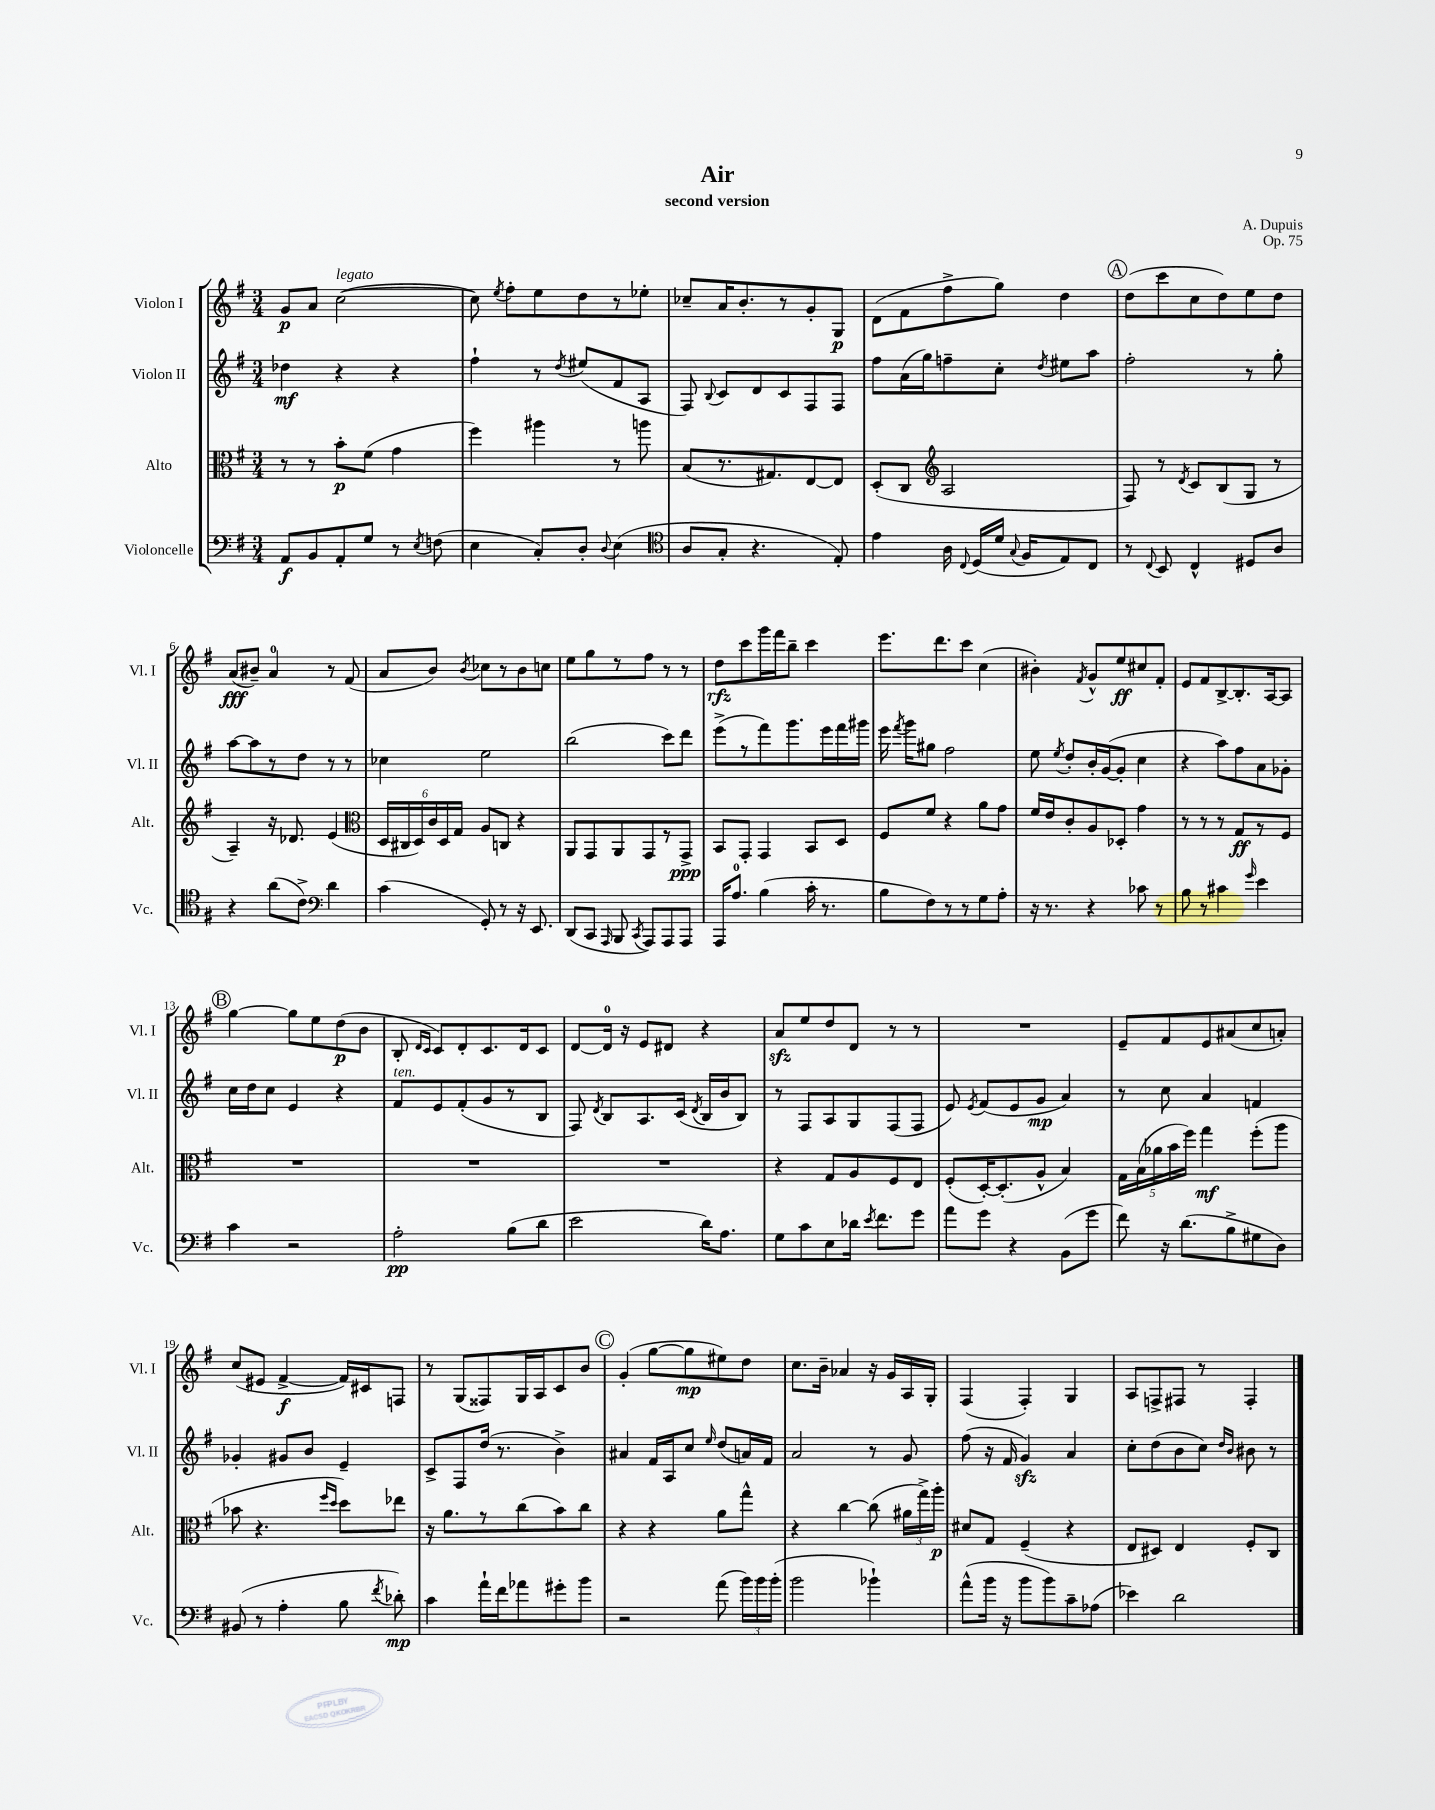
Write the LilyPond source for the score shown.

\header { title = "Air" composer = "A. Dupuis" subtitle = "second version" opus = "Op. 75" }
<<
\new StaffGroup <<
\new Staff = "s0" \with { instrumentName = "Violon I" shortInstrumentName = "Vl. I" } {
    \clef treble \key g \major \numericTimeSignature \time 3/4
    \autoBeamOff g'8[\p a'8] c''2~^\markup { \italic "legato" }( |
    c''8) \acciaccatura { e''8 } fis''8[-. e''8 d''8 r8 ees''8]-. |
    ces''8[-- a'16 b'8.-. r8 g'8-. g8]\p |
    d'8[( fis'8 fis''8-> g''8]) d''4 |
    \mark \markup { \circle "A" } d''8[( c'''8 c''8 d''8) e''8 d''8] |
    a'8[\fff( bis'8]--) a'4-0 r8 fis'8( |
    a'8[ b'8]) \acciaccatura { b'8 } ces''8[ r8 b'8 c''8] |
    e''8[ g''8 r8 fis''8] r8 r8 |
    d''8[\rfz c'''8 g'''16 fis'''16 b''8]-- c'''4 |
    e'''8.[ d'''8. c'''8] c''4( |
    bis'4-.) \acciaccatura { fis'8 } g'8[-^ e''8\ff cis''8 fis'8]-. |
    e'8[ fis'8 b8~-> b8.-. a16~ a8] |
    \mark \markup { \circle "B" } g''4~ g''8[ e''8 d''8\p( b'8] |
    b8-. \grace { d'16[ c'16] } c'8[) d'8-. c'8. d'16 c'8] |
    d'8[~ d'16]-0 r16 e'8[ dis'8] r4 |
    a'8[\sfz e''8 d''8 d'8] r8 r8 |
    R2. |
    e'8[-- fis'8 e'8 ais'8( c''8 a'8]-.) |
    c''8[( eis'8] fis'4~->\f fis'16[) cis'16 f8] |
    r8 g8[( fisis8) g16 a16 c'8 b'8] |
    \mark \markup { \circle "C" } g'4-.( g''8[~ g''8\mp eis''8) d''8] |
    c''8.[ b'16]-- aes'4 r16 g'16[ a16 g16]-. |
    fis4( fis4-.) g4 |
    a8[ f8-> fis8] r8 fis4-. \bar "|." |
}
\new Staff = "s1" \with { instrumentName = "Violon II" shortInstrumentName = "Vl. II" } {
    \clef treble \key g \major \numericTimeSignature \time 3/4
    \autoBeamOff des''4\mf r4 r4 |
    fis''4-! r8 \acciaccatura { d''8 } eis''8[( fis'8 a8] |
    fis8) \appoggiatura { b8 } c'8[ d'8 c'8 fis8 fis8] |
    fis''8[ a'16( g''16) f''8-- c''8]-. \acciaccatura { d''8 } eis''8[ a''8] |
    \mark \markup { \circle "A" } fis''2-. r8 g''8-. |
    a''8[~ a''8 r8 d''8] r8 r8 |
    ces''4 e''2 |
    b''2( c'''8[) d'''8] |
    e'''8[->( r8 fis'''8) g'''8. e'''16 fis'''16 gis'''16] |
    e'''16 \acciaccatura { fis'''8 } g'''16[ gis''8] fis''2 |
    e''8 \acciaccatura { e''8 } d''8[-. b'16-. g'16~( g'8]-. c''4 |
    r4 a''8[) fis''8 a'8 ges'8]-. |
    \mark \markup { \circle "B" } c''16[ d''16 c''8] e'4 r4 |
    fis'8[^\markup { \italic "ten." } e'8 fis'8-.( g'8 r8 b8] |
    fis8) \acciaccatura { d'8 } b8[ a8. c'16]( \acciaccatura { d'8 } b16[ b'16 b8]) |
    r8 fis8[ a8 g8 fis8( fis8] |
    e'8) \acciaccatura { e'8 } fis'8[( e'8 g'8]\mp a'4) |
    r8 c''8 a'4 f'4 |
    ges'4-. gis'8[ b'8] e'4-- |
    c'8[-> fis8 d''16]( r8. b'4->) |
    \mark \markup { \circle "C" } ais'4 fis'16[ a16 c''8] \grace { e''16 } d''8[( a'16) fis'16] |
    a'2 r8 g'8 |
    fis''8( r16 fis'16 g'4\sfz) a'4 |
    c''8[-. d''8( b'8 c''8]) \grace { d''16[ b'16] } bis'8 r8 \bar "|." |
}
\new Staff = "s2" \with { instrumentName = "Alto" shortInstrumentName = "Alt." } {
    \clef alto \key g \major \numericTimeSignature \time 3/4
    \autoBeamOff r8 r8 b'8[-.\p fis'8]( g'4 |
    fis''4) ais''4 r8 a''8 |
    b8[( r8. gis8.) e8~ e8] |
    d8[-.( c8] \clef treble a2 |
    \mark \markup { \circle "A" } fis8) r8 \acciaccatura { d'8 } c'8[ b8( g8] r8 |
    a4--) r16 des'8. e'4( |
    \clef alto \tuplet 6/4 { d16[ cis16 d16) c'16 d16 g16] } a8[ c8] r4 |
    a,8[ g,8 a,8 g,8 r8 g,8]->\ppp |
    b,8[ g,8]-. g,4 b,8[ d8] |
    fis8[ fis'8] r4 a'8[ g'8] |
    fis'16[ e'16 c'8-. a8 des8]-. g'4 |
    r8 r8 r8 g8[\ff r8 fis8] |
    \mark \markup { \circle "B" } R2. |
    R2. |
    R2. |
    r4 g8[ a8 fis8 e8] |
    fis8[-.( d16~-.) d8.-.( a8]-^ b4) |
    \tuplet 5/4 { g16[ b16( aes'16 b'16 fis''16]) } g''4\mf fis''8[-.( a''8] |
    bes'8 r4. \grace { fis''16[ d''16] } d''8[) ees''8] |
    r16 a'8.[ r8 c''8( b'8) c''8] |
    \mark \markup { \circle "C" } r4 r4 a'8[ g''8]-^ |
    r4 c''4~ c''8( \tuplet 3/2 { ais'16[ g''16->) a''16]-.\p } |
    dis'8[ g8] fis4--( r4 |
    e8[ dis8]) e4 fis8[-. c8] \bar "|." |
}
\new Staff = "s3" \with { instrumentName = "Violoncelle" shortInstrumentName = "Vc." } {
    \clef bass \key g \major \numericTimeSignature \time 3/4
    \autoBeamOff a,8[\f b,8 a,8-. g8] r8 \acciaccatura { e8 } f8( |
    e4 c8[-.) d8]-. \appoggiatura { d8 } e4( |
    \clef tenor a8[ g8]-. r4. e8-.) |
    e'4 a16 \appoggiatura { c8 } d16[( d'16] \appoggiatura { g8 } fis16[ e8) c8] |
    \mark \markup { \circle "A" } r8 \appoggiatura { c8 } b,8 c4-^ dis8[ a8] |
    r4 a'8[( c'8]->) \clef bass d'4 |
    c'4( g,8-.) r8 r16 e,8. |
    d,8[( c,8] \grace { a,,16 } b,,8 \acciaccatura { c,8 } a,,8[) a,,8 a,,8] |
    a,,16[ a8.]-0 b4( c'16-. r8. |
    b8[ fis8) r8 r8 g8 a8]-. |
    r16 r8. r4 ces'8 r8 |
    b8 r8 cis'4 \grace { g'16 } e'4 |
    \mark \markup { \circle "B" } c'4 r2 |
    a2-.\pp b8[( d'8] |
    e'2 d'16[) a8.] |
    g8[ c'8 e8 des'16] \acciaccatura { e'8 } fis'8.[ g'8] |
    a'8[ g'8] r4 b,8[( g'8] |
    fis'8) r16 d'8.[( b8-> gis8 d8]) |
    bis,8( r8 a4-. b8 \acciaccatura { fis'8 } des'8-.\mp) |
    c'4 a'16[-! fis'16 aes'8 gis'8-. b'8] |
    \mark \markup { \circle "C" } r2 a'8( \tuplet 3/2 { b'16[) b'16 b'16]-.( } |
    b'2 bes'4-!) |
    a'8[-^( b'16] r16 b'8[ b'8) c'8-- aes8]( |
    ees'4) d'2 \bar "|." |
}
>>
>>
